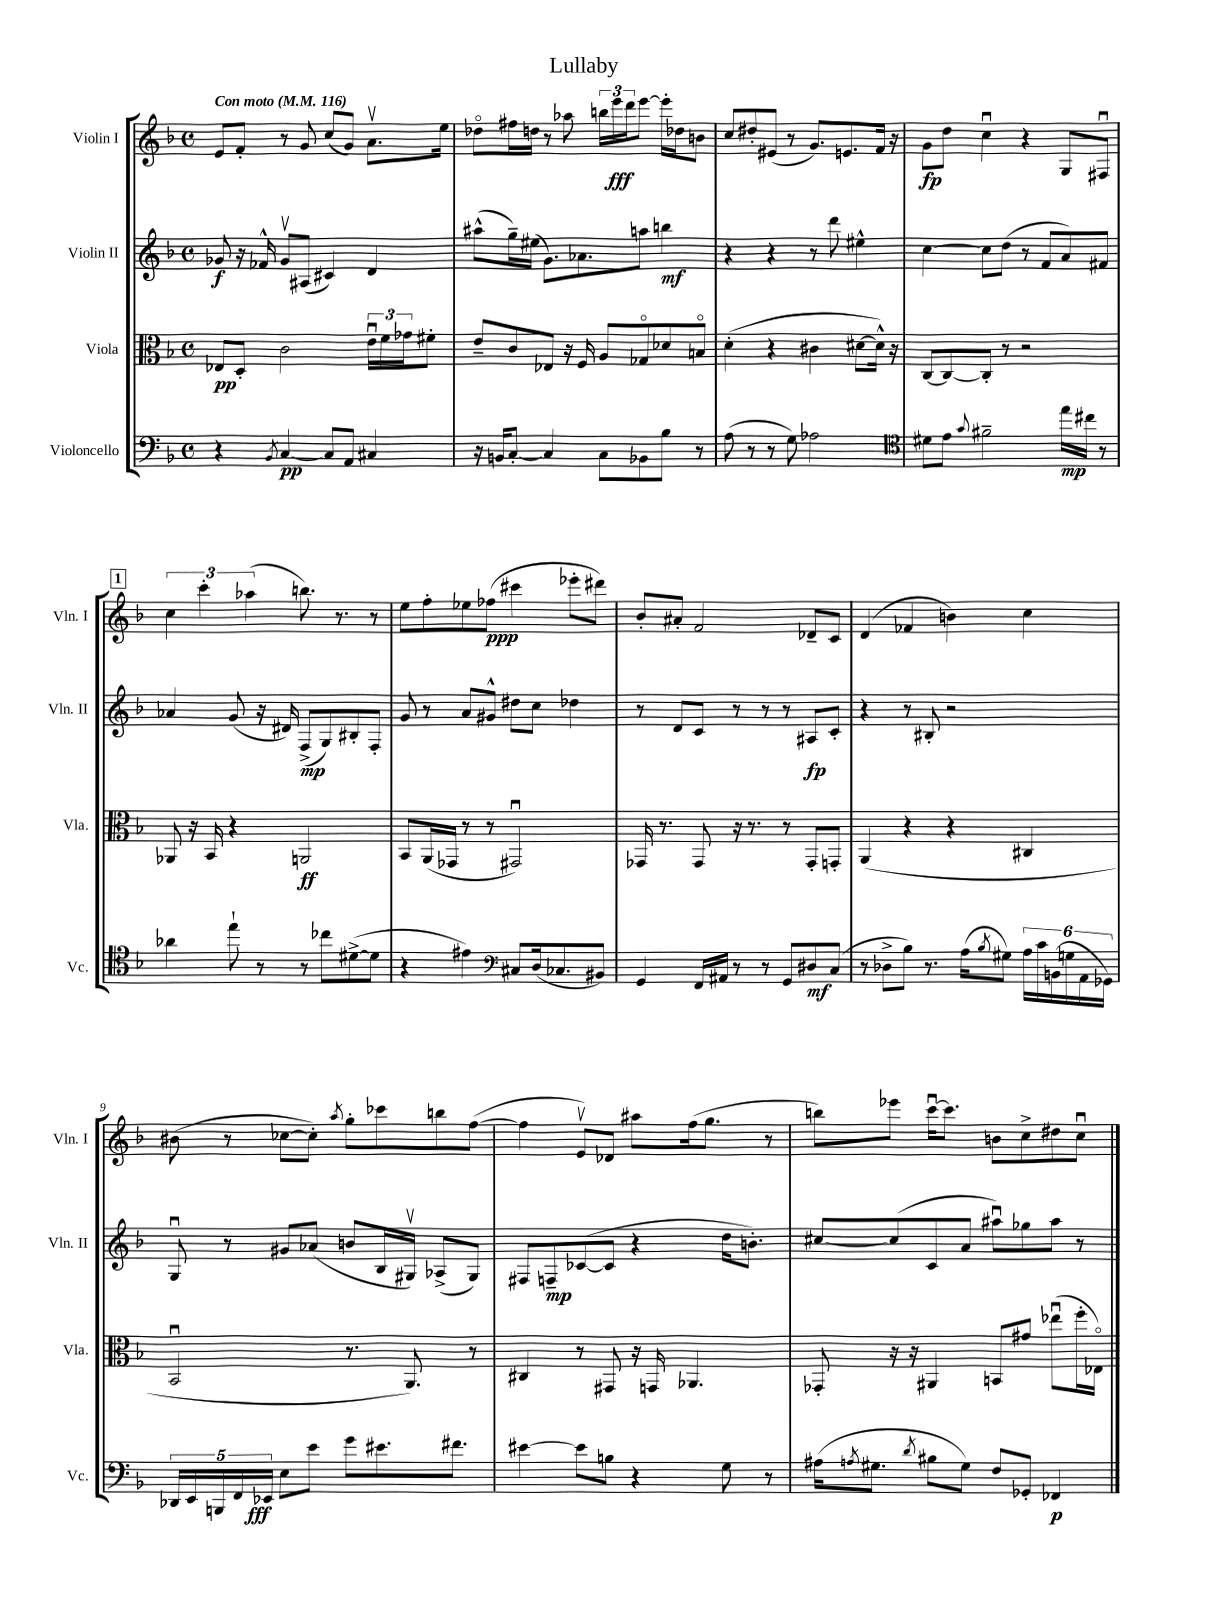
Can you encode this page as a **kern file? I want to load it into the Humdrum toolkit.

**kern	**dynam	**kern	**dynam	**kern	**dynam	**kern	**dynam
*part4	*part4	*part3	*part3	*part2	*part2	*part1	*part1
*staff4	*staff4	*staff3	*staff3	*staff2	*staff2	*staff1	*staff1
*I"Violoncello	*	*I"Viola	*	*I"Violin II	*	*I"Violin I	*
*I'Vc.	*	*I'Vla.	*	*I'Vln. II	*	*I'Vln. I	*
*clefF4	*	*clefC3	*	*clefG2	*	*clefG2	*
*k[b-]	*	*k[b-]	*	*k[b-]	*	*k[b-]	*
*M4/4	*	*M4/4	*	*M4/4	*	*M4/4	*
*met(c)	*	*met(c)	*	*met(c)	*	*met(c)	*
*MM116	*	*MM116	*	*MM116	*	*MM116	*
=1	=1	=1	=1	=1	=1	=1	=1
!	!	!	!	!	!	!LO:TX:a:B:t=Con moto	!
4r	.	8E-X/L	pp	8g-X/	f	8e/L	.
.	.	8D'/J	.	16r	.	8f'/J	.
.	.	.	.	16f-X^^/	.	.	.
8qBB-/	.	.	.	.	.	.	.
[4C/	pp	2c\	.	8g-v/L	.	8r	.
.	.	.	.	(8A#X/J	.	8g/	.
8C/L]	.	.	.	4c#X/)	.	(8cc/L	.
8AA/J	.	.	.	.	.	8g/J)	.
4C#X/	.	24eu\LL	.	4d/	.	8.av\L	.
.	.	24f\	.	.	.	.	.
.	.	24g-X\J	.	.	.	.	.
.	.	8f#X'\J	.	.	.	.	.
.	.	.	.	.	.	16ee\Jk	.
=2	=2	=2	=2	=2	=2	=2	=2
16r	.	8e~/L	.	(8aa#X^^\L	.	8dd-X\L	.
16BBn/KL	.	.	.	.	.	.	.
[8C'/J	.	8c/	.	16gg~\L)	.	16ff#X\L	.
.	.	.	.	(16ee#X\JJ	.	16ddn\JJ	.
4C/]	.	8E-X/J	.	8.g\L)	.	8r	.
.	.	16r	.	.	.	8aa-X\	.
.	.	16F/	.	8.a-X\	.	.	.
8C\L	.	8A/L	.	.	.	24bbn\LL	.
.	.	.	.	.	.	24eee\	fff
.	.	.	.	.	.	24ddd\J	.
8BB-X\	.	8G-X/	.	8aan\J	.	[8eee\J	.
8B-\J	.	8d-X/	.	4bbn\	mf	16eee'\LL]	.
.	.	.	.	.	.	16dd-X\J	.
8r	.	8Bn/J	.	.	.	8bn\J	.
=3	=3	=3	=3	=3	=3	=3	=3
(8A\	.	(4d'\	.	4r	.	8cc/L	.
8r	.	.	.	.	.	8dd#X'/	.
8r	.	4r	.	4r	.	(8e#X/J	.
8G\)	.	.	.	.	.	8r	.
2A-X\	.	4c#X\	.	8r	.	8.g/L)	.
.	.	.	.	8ddd\	.	.	.
.	.	.	.	.	.	8.en/	.
.	.	[8d#X\L	.	4ee#X^^\	.	.	.
.	.	16d#^^\Jk])	.	.	.	16f/Jk	.
.	.	16r	.	.	.	16r	.
=4	=4	=4	=4	=4	=4	=4	=4
*clefC4	*	*	*	*	*	*	*
8d#X\L	.	[8C/L	.	[4cc\	.	8g\L	fp
8e\J	.	8C/_	.	.	.	8dd\J	.
8qqg/	.	.	.	.	.	.	.
2f#X~\	.	8C'/J]	.	8cc\L]	.	4ccu\	.
.	.	8r	.	(8dd\J	.	.	.
.	.	2r	.	8r	.	4r	.
.	.	.	.	8f/L	.	.	.
16ee\LL	mp	.	.	8a/)	.	8G/L	.
16cc#X\JJ	.	.	.	.	.	.	.
8r	.	.	.	8f#X/J	.	8F#Xu/J	.
!!LO:LB:g=z
!!LO:REH:place=s1:t=1
=5	=5	=5	=5	=5	=5	=5	=5
4a-X\	.	8AA-X/	.	4a-X/	.	6cc\	.
.	.	16r	.	.	.	.	.
.	.	.	.	.	.	6ccc'\	.
.	.	16BB-/	.	.	.	.	.
8ee`\	.	4r	.	(8g/	.	.	.
.	.	.	.	.	.	(6aa-X\	.
8r	.	.	.	16r	.	.	.
.	.	.	.	16d#X/)	.	.	.
8r	.	2AAn/	ff	(8F^/L	mp	8.bbn\)	.
8cc-X\L	.	.	.	8G/)	.	.	.
.	.	.	.	.	.	8.r	.
([8d#X^\	.	.	.	8B#X'/	.	.	.
8d#\J]	.	.	.	8F'/J	.	8r	.
=6	=6	=6	=6	=6	=6	=6	=6
4r	.	8BB-/L	.	8g/	.	8ee\L	.
.	.	(16AA/L	.	8r	.	8ff'\	.
.	.	16GG-X/JJ	.	.	.	.	.
4e#X\)	.	8r	.	8a/L	.	8ee-X\	.
.	.	8r	.	8g#X^^/J	.	(8ff-X\J	ppp
*clefF4	*	*	*	*	*	*	*
8C#X/L	.	2GG#Xu/)	.	8dd#X\L	.	4ccc#X\	.
(16D/k	.	.	.	8cc\J	.	.	.
8.C-X/	.	.	.	.	.	.	.
.	.	.	.	4dd-X\	.	8eee-X'\L	.
8BB#X/J)	.	.	.	.	.	8ddd#X\J)	.
=7	=7	=7	=7	=7	=7	=7	=7
4GG/	.	16GG-X/	.	8r	.	8b-'/L	.
.	.	8.r	.	.	.	.	.
.	.	.	.	8d/L	.	8a#X'/J	.
16FF/LL	.	8GG-/	.	8c/J	.	2f/	.
16AA#X/JJ	.	.	.	.	.	.	.
8r	.	16r	.	8r	.	.	.
.	.	8.r	.	.	.	.	.
8r	.	.	.	8r	.	.	.
8GG/L	.	8r	.	8r	.	.	.
8D#X/	mf	8GG-'/L	.	8A#X/L	fp	8d-X~/L	.
(8C/J	.	8GGn'/J	.	8c'/J	.	8c/J	.
=8	=8	=8	=8	=8	=8	=8	=8
8r	.	(4AA/	.	4r	.	(4d/	.
8D-X^\L	.	.	.	.	.	.	.
8B-\J)	.	4r	.	8r	.	4f-X/	.
8.r	.	.	.	8B#X'/	.	.	.
.	.	4r	.	2r	.	4bn\)	.
(16A\KL	.	.	.	.	.	.	.
8qB-/	.	.	.	.	.	.	.
8G#X\J)	.	.	.	.	.	.	.
24A\LL	.	4C#X/	.	.	.	4cc\	.
24c\	.	.	.	.	.	.	.
(24BBn\	.	.	.	.	.	.	.
24Gn\	.	.	.	.	.	.	.
24AA\	.	.	.	.	.	.	.
24GG-X\JJ)	.	.	.	.	.	.	.
!!LO:LB:g=z
=9	=9	=9	=9	=9	=9	=9	=9
20DD-X/LL	.	2BB-u/	.	8Gu/	.	(8b#X\	.
20EE/	.	.	.	.	.	.	.
20BBBn/	.	.	.	.	.	.	.
.	.	.	.	8r	.	8r	.
20FF/	.	.	.	.	.	.	.
20EE-X/JJ	fff	.	.	.	.	.	.
8E\L	.	.	.	8g#X/L	.	[8cc-X\L	.
8e\J	.	.	.	(8a-X/J	.	8cc-'\J])	.
.	.	.	.	.	.	8qaa/	.
8g\L	.	8.r	.	8bn/L	.	8gg'\L	.
8.e#X\	.	.	.	16B-/L	.	8ccc-X\	.
.	.	8.AA/)	.	16G#Xv/JJ)	.	.	.
.	.	.	.	(8A-X^/L	.	8bbn\	.
8.f#X\J	.	.	.	.	.	.	.
.	.	8r	.	8G#/J)	.	([8ff\J	.
=10	=10	=10	=10	=10	=10	=10	=10
[4e#X\	.	4C#X/	.	8F#X/L	.	4ff\]	.
.	.	.	.	8Fn~/	mp	.	.
8e#\L]	.	8r	.	([8c-X/	.	8ev/L)	.
8Bn\J	.	8GG#X/	.	8c-/J]	.	8d-X/J	.
4r	.	16r	.	4r	.	8aa#X\L	.
.	.	16GGn/	.	.	.	.	.
.	.	4.AA-X/	.	.	.	(16ff\k	.
.	.	.	.	.	.	8.gg\J	.
8G\	.	.	.	16dd\KL	.	.	.
.	.	.	.	8.bn'\J)	.	.	.
8r	.	.	.	.	.	8r	.
=11	=11	=11	=11	=11	=11	=11	=11
(16A#X\KL	.	8GG-X'/	.	[8cc#X/L	.	8bbn\L)	.
8qAn/	.	.	.	.	.	.	.
8.G#X\J	.	.	.	.	.	.	.
.	.	16r	.	(8cc#/]	.	8eee-X\J	.
.	.	16r	.	.	.	.	.
8qd/	.	.	.	.	.	.	.
8B#X\L	.	4AA#X/	.	8c/	.	[16cccu\KL	.
.	.	.	.	.	.	8.ccc\J]	.
8G#\J)	.	.	.	8a/J	.	.	.
8F/L	.	8BBn/L	.	8aa#Xu\L)	.	8bn\L	.
8GG-X'/J	.	8g#X/J	.	8gg-X\	.	8cc^\	.
4FF-X/	p	(8ee-Xu\L	.	8aa#\J	.	8dd#X\	.
.	.	16ff'\L	.	8r	.	8ccu\J	.
.	.	16E-X\JJ)	.	.	.	.	.
==	==	==	==	==	==	==	==
*-	*-	*-	*-	*-	*-	*-	*-
